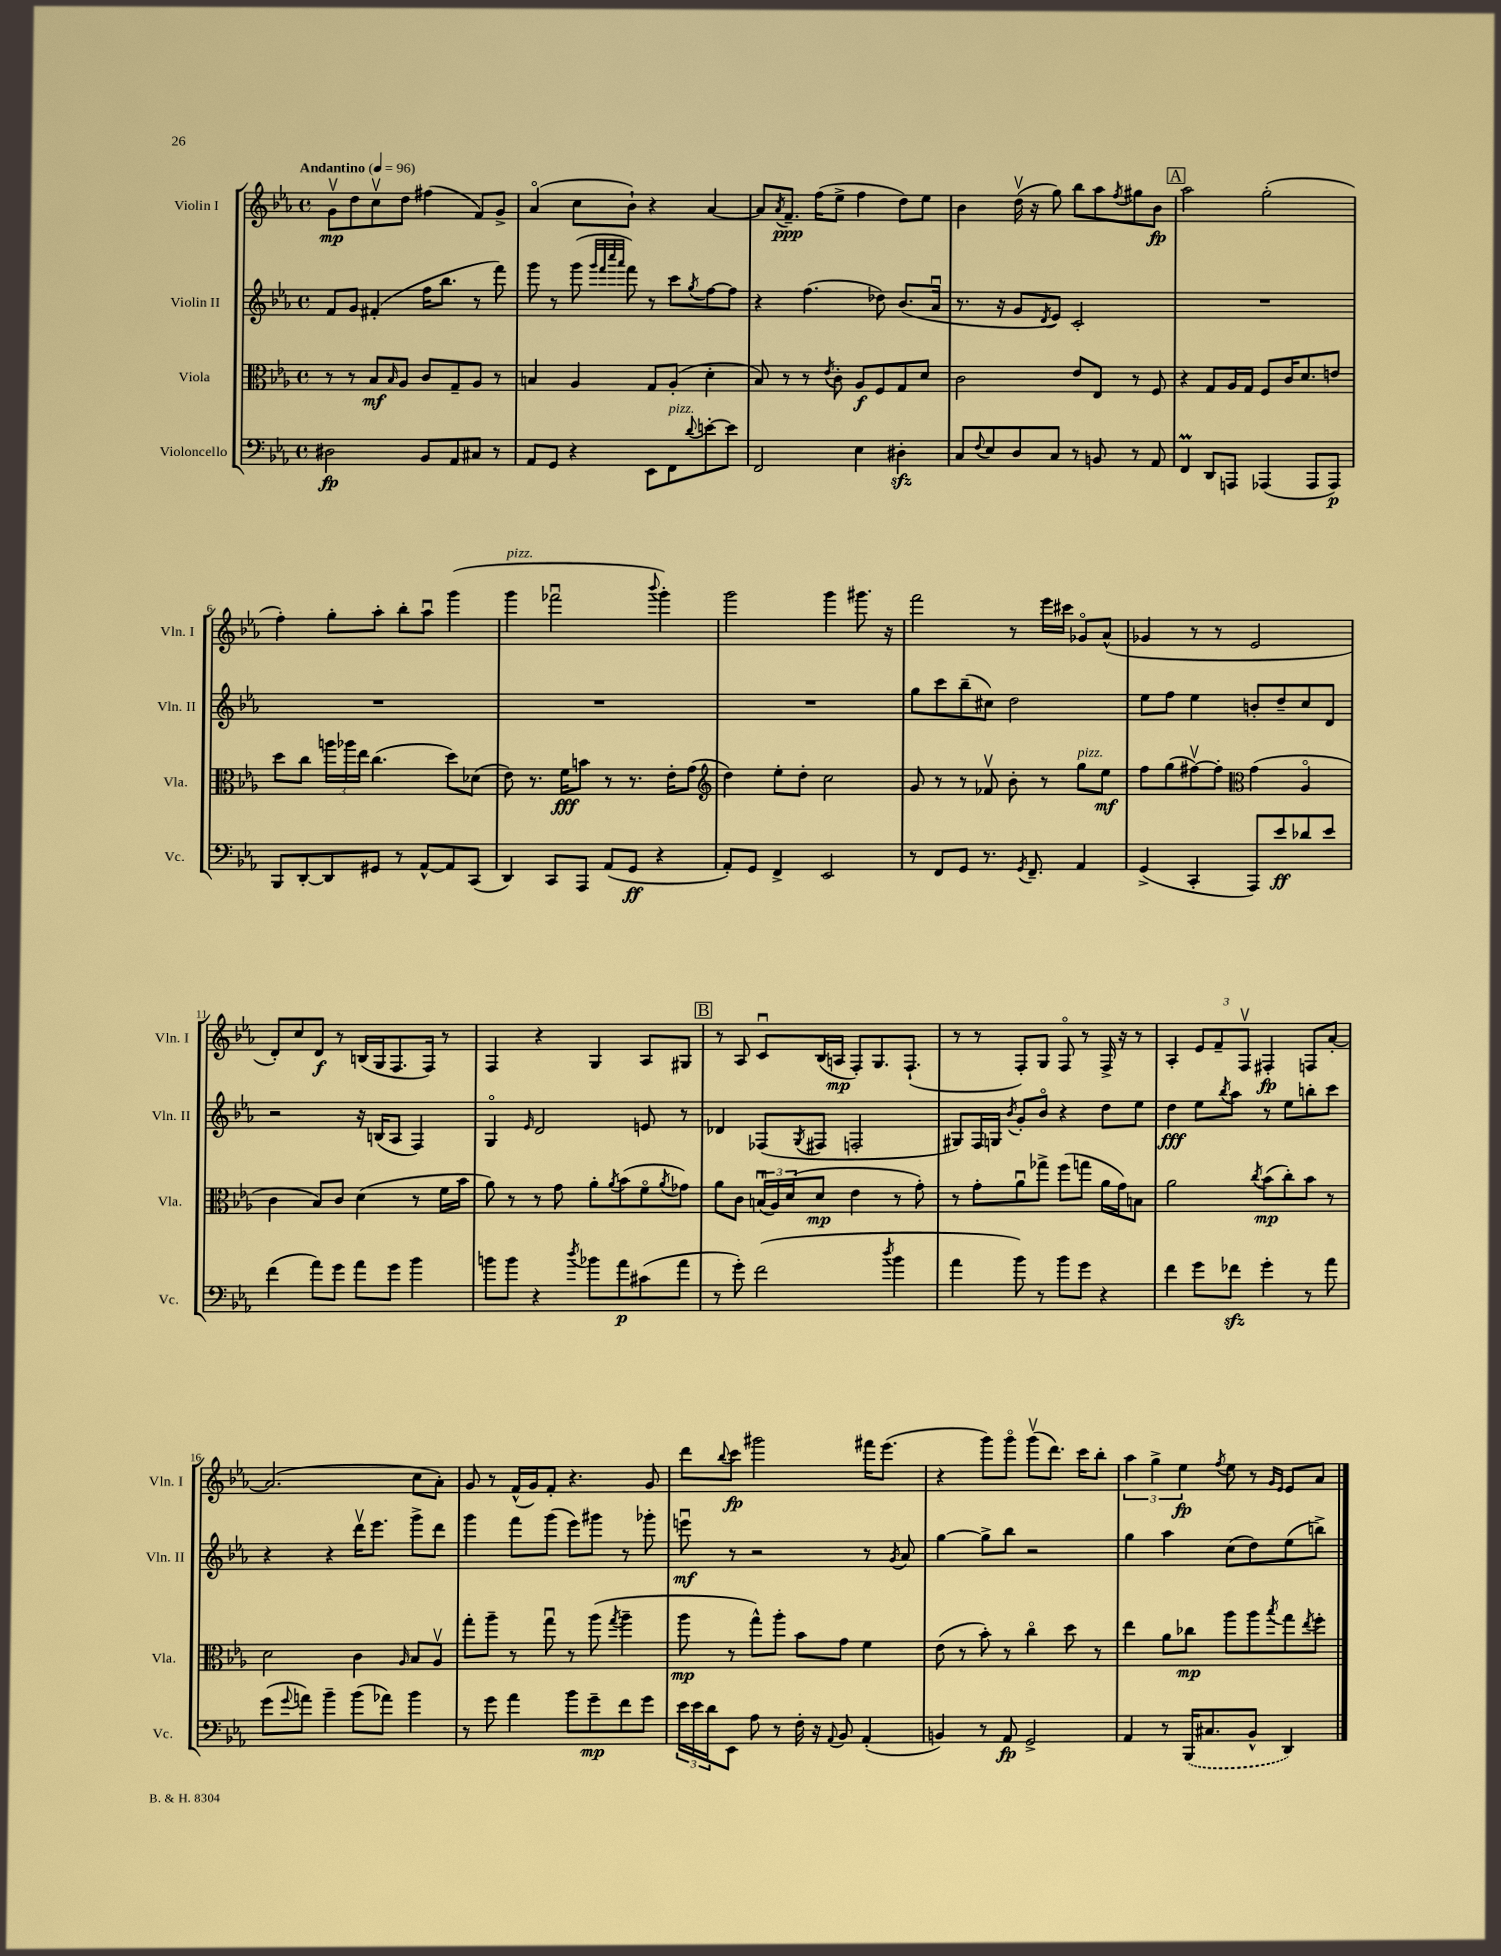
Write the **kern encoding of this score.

**kern	**kern	**kern	**kern
*staff4	*staff3	*staff2	*staff1
*clefF4	*clefC3	*clefG2	*clefG2
*k[b-e-a-]	*k[b-e-a-]	*k[b-e-a-]	*k[b-e-a-]
*M4/4	*M4/4	*M4/4	*M4/4
*met(c)	*met(c)	*met(c)	*met(c)
*MM96	*MM96	*MM96	*MM96
2D#\	8r	8f/L	8gv\L
.	8r	8g/J	8dd\
.	8B-/L	(4f#'/	8ccv\
.	16qqB-/	.	.
.	8A-/J	.	8dd\J
8BB-/L	8c/L	16ff\LK	(4ff#\
.	.	8.bb-\J	.
8AA-/	8G~/	.	.
8C#/J	8A-/J	8r	8f/L)
8r	8r	8fff\)	8g^/J
=	=	=	=
8AA-/L	4B/	8ggg\	(4a-o/
8GG/J	.	8r	.
4r	4A-/	(8ggg\	8cc\L
.	.	32qqggg/LLL	.
.	.	32qqfff/	.
.	.	32qqcccc/	.
.	.	32qqaaa-/JJJ	.
.	.	8fff\)	8b-`\J)
8EE-\L	8G/L	8r	4r
8FF\	(8A-'/J	8ccc\L	.
8qqd/	.	8qgg/	.
[8e'\	4d'\	[8ff\	[4a-/
8e\]J	.	8ff\]J	.
=	=	=	=
2FF/	8B-/)	4r	8a-/]L
.	.	.	8qa-/
.	8r	.	8.f~/J
.	8r	(4.ff\	.
.	.	.	(16ff\LK
.	8qe-/	.	.
.	8c'\	.	8ee-^\J
4E-\	8A-/L	.	4ff\
.	8F/	8dd-\)	.
4D#'\	8G/	(8.b-/L	8dd\L)
.	8d/J	.	8ee-\J
.	.	16a-u/Jk	.
=	=	=	=
8C/L	2c\	8.r	4b-\
8qqF/	.	.	.
8E-/	.	.	.
.	.	16r	.
8D/	.	8g/L	(16ddv\
.	.	.	16r
.	.	8qd/	.
8C/J	.	8e-/J)	8gg\)
8r	8e-/L	2c'/	8bb-\L
8BB/	8E-/J	.	8aa-\
.	.	.	8qff/
8r	8r	.	8gg#\
8AA-/	8F/	.	8b-\J
=	=	=	=
4FF/	4r	1r	2aa-\
8DD/L	8G/L	.	.
8AAA/J	16A-/L	.	.
.	16G/JJ	.	.
(4AAA-/	8F/L	.	(2gg'\
.	16c/K	.	.
.	8.d/	.	.
8AAA-/L	.	.	.
8AAA-/J)	8e/J	.	.
=	=	=	=
8BBB-/L	8dd\L	1r	4ff'\)
[8DD'/	8cc\J	.	.
8DD/]	24aa\LL	.	8gg'\L
.	24aa-\	.	.
.	24ee-\JJ	.	.
8GG#/J	(4.cc\	.	8aa-'\J
8r	.	.	8bb-'\L
[8AA-^^/L	.	.	8aa-u\J
8AA-/]	8dd\L)	.	(4ggg\
(8CC/J	(8d-\J	.	.
=	=	=	=
4DD/)	8e-\)	1r	4ggg\
.	8.r	.	.
8CC/L	.	.	2fff-u\
.	16f\LK	.	.
8AAA-/J	8b\J	.	.
(8AA-/L	8r	.	.
8GG/J	8.r	.	.
.	.	.	8qqbbb-/
4r	.	.	4ggg'\)
.	16e-'\LK	.	.
.	(8g\J	.	.
=	=	=	=
*	*clefG2	*	*
8AA-'/L)	4dd\)	1r	2ggg\
8GG/J	.	.	.
4FF^/	8ee-'\L	.	.
.	8dd'\J	.	.
2EE-/	2cc\	.	4ggg\
.	.	.	8.ggg#\
.	.	.	16r
=	=	=	=
8r	8g/	8gg\L	2fff\
8FF/L	8r	8ccc\	.
8GG/J	8r	(8bb-~\	.
8.r	8f-v/	8cc#\J)	.
.	8b-'\	2dd\	8r
8qGG/	.	.	.
8.FF~/	.	.	.
.	8r	.	16eee-\LL
.	.	.	16ccc#\JJ
4AA-/	8gg\L	.	8g-o/L
.	8ee-\J	.	(8a-^^/J
=	=	=	=
(4GG^/	8ff\L	8ee-\L	4g-/
.	(8gg\	8ff\J	.
4CC'/	[8ff#v\)	4ee-\	8r
.	8ff#'\]J	.	8r
*	*clefC3	*	*
8AAA-/L)	(4g\	8b'/L	2e-/
8e-/	.	8dd~/	.
8d-/	4A-o/	8cc/	.
8e-/J	.	8d/J	.
=	=	=	=
(4f\	4c\	2r	8d'/L)
.	.	.	8cc/
8a-\L)	8B-/L)	.	8d/J
8g\J	8c/J	.	8r
8a-\L	(4d\	16r	(16B/LL
.	.	(16B/LK	16G/J
8g\J	.	8A-/J	8.F/
4b-\	8r	4F/)	.
.	.	.	16F/Jk)
.	16f\LL	.	8r
.	16b-\JJ	.	.
=	=	=	=
8b\L	8a-\)	4Go/	4F/
8b\J	8r	.	.
.	.	16qqe-/	.
4r	8r	2d/	4r
.	8g\	.	.
8qdd/	.	.	.
8b-\L	8a-'\L	.	4G/
.	8qa-/	.	.
8a-\	(8b-\	.	.
(8c#\	8fo\	8e/	8A-/L
.	8qa-/	.	.
8a-\J	8g-\J)	8r	8G#/J
=	=	=	=
8r	8a-\L	4d-/	8r
8g'\)	8c\J	.	8A-/
(2f\	(24Bu/LL	(8F-/L	8cu/L
.	24A-/)	.	.
.	(24d/J	.	.
.	.	8qG/	.
.	8d/J	8F#/J	(16B-/L
.	.	.	16A/JJ
.	4e-\	2F'/	8F'/L)
.	.	.	8.G/
8qdd/	.	.	.
4b-\	8r	.	.
.	.	.	(8.F`/J
.	8g'\)	.	.
=	=	=	=
4a-\	8r	8G#/L)	8r
.	8g'\L	16F/L	8r
.	.	16G/JJ	.
.	.	8qb-/	.
8b-\)	8a-u\	8g'/L	8F'/L)
8r	8gg-^\J	8b-o/J	8G/J
8b-\L	(8ff\L	4r	8Fo/
8g\J	8gg\J	.	8r
4r	16a-\LL	8dd\L	16F^/
.	16g\J)	.	16r
.	8B\J	8ee-\J	8r
=	=	=	=
4f\	2a-\	4dd\	4A-'/
8g\L	.	8ee-\L	12e-/L
.	.	.	12f~/
.	.	8qbb-/	.
8f-\J	.	8aa-\J	.
.	.	.	12Fv/J
.	8qcc/	.	.
4g'\	(8b-\L	8r	4F#'/
.	8cc'\)	8ee-\L	.
8r	8b-\J	8bb'\	8F/L
8a-\	8r	8ccc\J	[8a-'/J
=	=	=	=
(8g\L	2d\	4r	(2.a-/]
8qqg/	.	.	.
8a\J)	.	.	.
4b-~\	.	4r	.
(8b-\L	4c\	16dddv\LK	.
.	.	8.eee-\J	.
8a-\J)	.	.	.
.	16qqA-/	.	.
4b-\	8B-/L	8ggg^\L	8cc\L
.	8A-v/J	8ddd\J	8a-'\J)
=	=	=	=
8r	8gg'\L	4ggg\	8g/
8g\	8aa-~\J	.	8r
4a-\	8r	8fff\L	(16f^^/LL
.	.	.	16g/J)
.	8ggu\	(8ggg\J	8f'/J
8b-\L	8r	8eee-\L)	4.r
8g~\	(8aa-\	8ggg#\J	.
.	8qgg/	.	.
8f\	4aa-~\	8r	.
8g\J	.	8ggg-'\	8g/
=	=	=	=
24e-\LL	8aa-\	8eeeu\	8ddd\L
24e-\	.	.	.
24d\J	.	.	.
.	.	.	8qqbb-/
8EE-\J	8r	8r	8ccc\J
8A-\	8gg^^\L)	2r	2ggg#\
8r	8aa-'\J	.	.
16F'\	8b-\L	.	.
16r	.	.	.
8qqAA-/	.	.	.
8BB-/	8g\J	.	.
(4AA-'/	4f\	8r	16fff#\LK
.	.	.	(8.eee-\J
.	.	8qg/	.
.	.	8a-/	.
=	=	=	=
4BB/)	(8e-\	[4gg\	4r
.	8r	.	.
8r	8b-'\)	8gg^\]L	8ggg\L)
8AA-/	8r	8bb-\J	8gggo\J
2GG^/	4cco\	2r	(8gggv\L
.	.	.	8.ddd\J)
.	8dd\	.	.
.	.	.	16ccc\LK
.	8r	.	8bb-'\J
=	=	=	=
4AA-/	4ee-\	4gg\	6aa-\
.	.	.	6gg^\
8r	8a-\L	4aa-\	.
.	.	.	6ee-\
(16BBB-/LK	8cc-\J	.	.
8.C#/	.	.	.
.	.	.	8qff/
.	8aa-\L	(8cc\L	8ee-\
8BB-^^/J	8aa-\	8dd\)	8r
.	.	.	16qqg/LL
.	8qbb-/	.	16qqe-/JJ
4DD/)	8gg\	(8ee-\	8e-/L
.	8qee-/	.	.
.	8ff'\J	8bb^\J)	8a-/J
==	==	==	==
*-	*-	*-	*-
